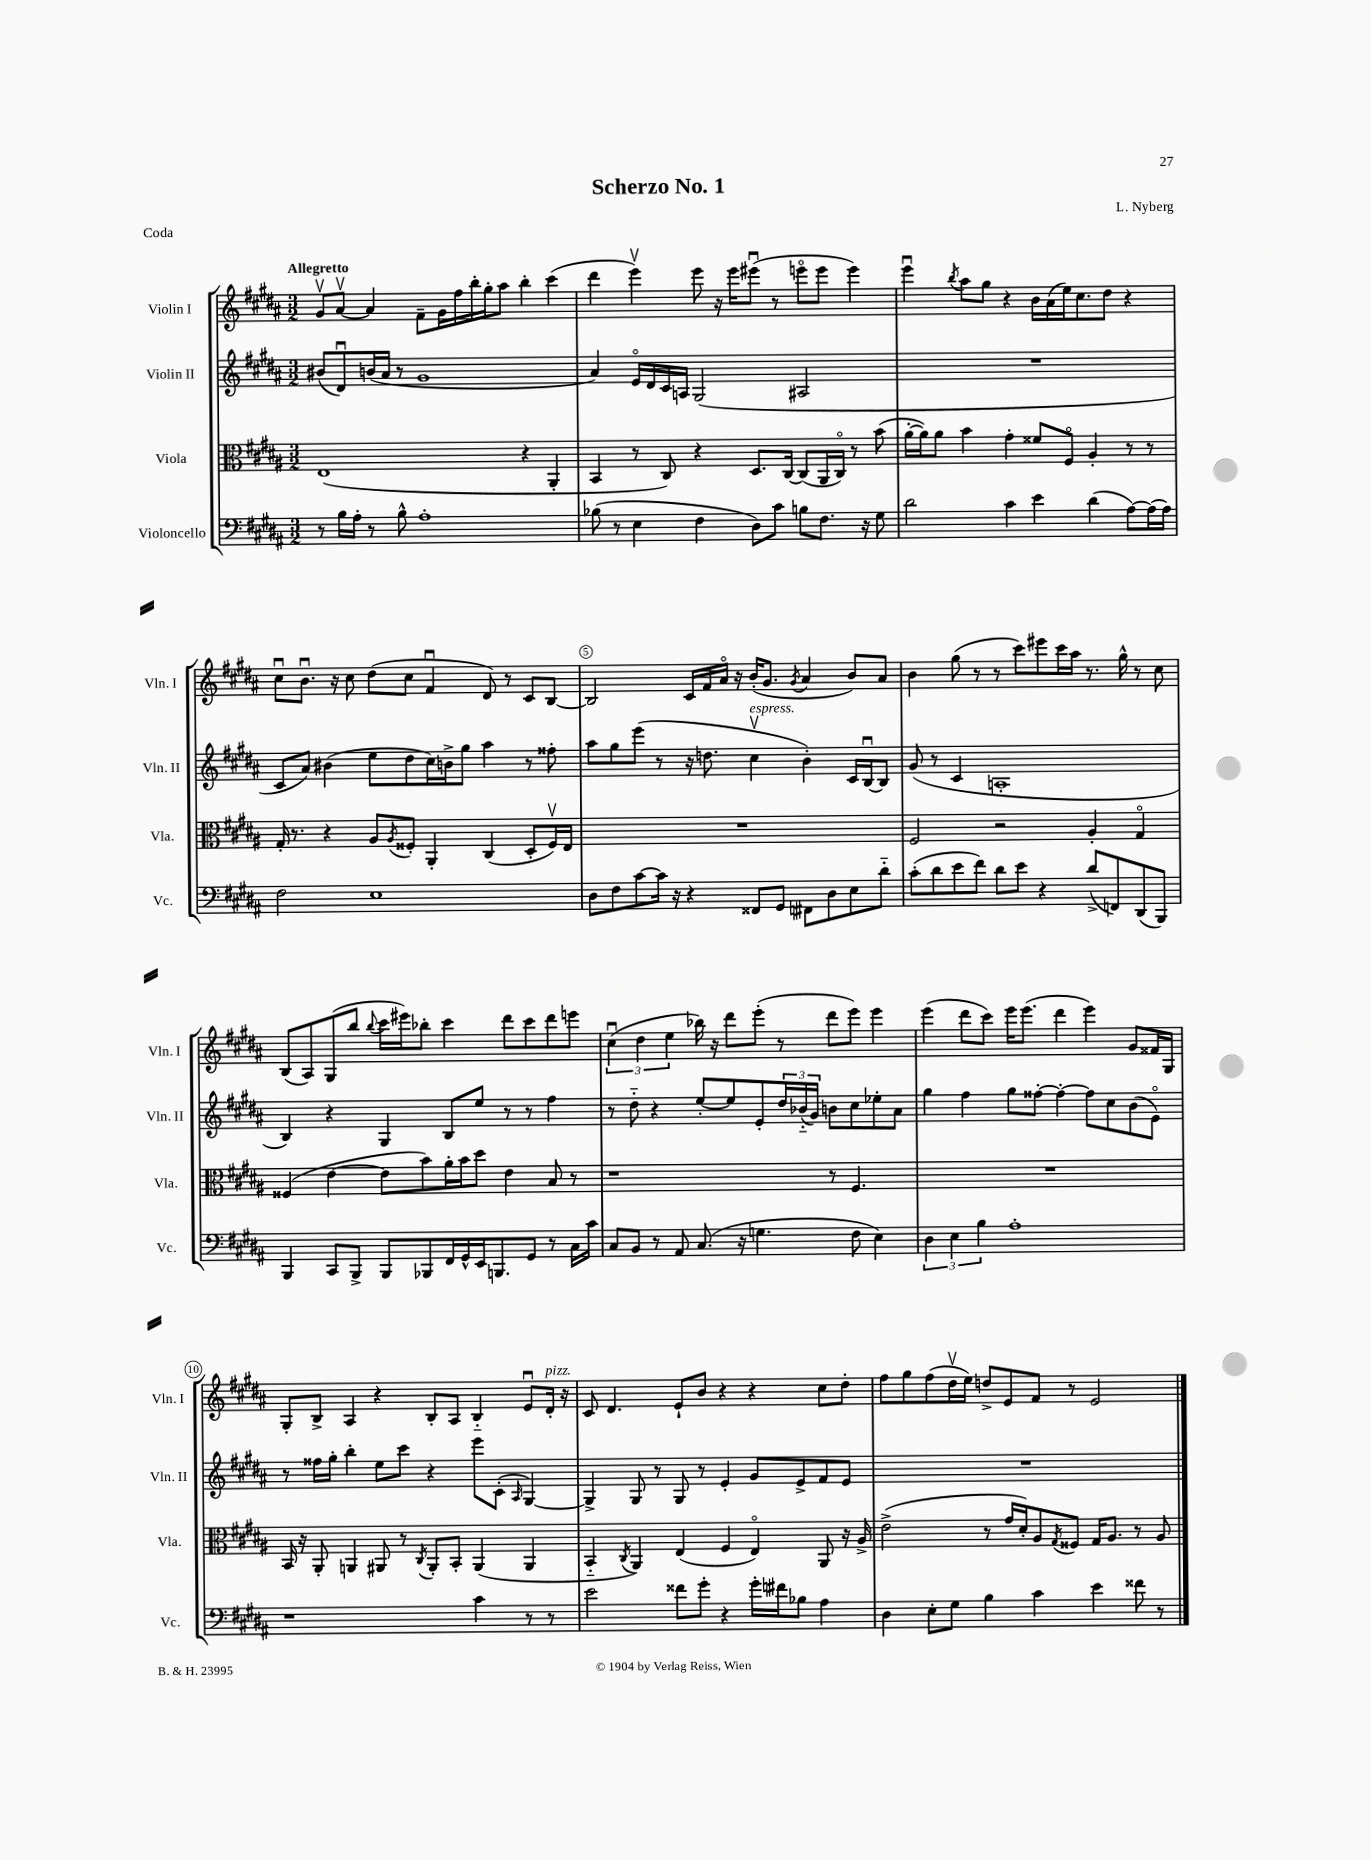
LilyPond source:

\header { title = "Scherzo No. 1" composer = "L. Nyberg" piece = "Coda" }
<<
\new StaffGroup <<
\new Staff = "s0" \with { instrumentName = "Violin I" shortInstrumentName = "Vln. I" } {
    \clef treble \key b \major \numericTimeSignature \time 3/2 \tempo "Allegretto"
    gis'8\upbow ais'8~\upbow ais'4 fis'8-- gis'16 fis''16 b''16-. gis''16-. ais''8 b''4-. cis'''4( |
    dis'''4 e'''4\upbow) e'''8 r16 e'''16 eis'''8\downbow( r8 e'''8\flageolet e'''8 e'''4) |
    e'''4\downbow \acciaccatura { b''8 } ais''8 gis''8 r4 b'16 ais'16( e''16) cis''8. dis''8 r4 |
    cis''8\downbow b'8.\downbow r16 cis''8 dis''8( cis''8 fis'4\downbow dis'8) r8 cis'8 b8~ |
    b2 cis'16 fis'16 ais'16\flageolet r16 b'16-.( gis'8. \acciaccatura { gis'8 } ais'4 b'8) ais'8 |
    b'4 gis''8( r8 r8 cis'''8) eis'''8 cis'''16 ais''16 r8. gis''16-^ r8 cis''8 |
    b8( ais8) gis8( b''8 \appoggiatura { b''8 } cis'''16 eis'''16) bes''8-. cis'''4 dis'''8 cis'''8 dis'''8 e'''8 |
    \tuplet 3/2 { cis''4\downbow( dis''4 e''4 } bes''16) r16 dis'''8 e'''8-.( r8 dis'''8 e'''8) e'''4 |
    e'''4( dis'''8 cis'''8) e'''16 e'''8.( dis'''4 e'''4) gis'8 fisis'16 gis16 |
    gis8-. b8-> ais4 r4 b8-. ais8 b4-_ e'8\downbow dis'16-.^\markup { \italic "pizz." } r16 |
    cis'8 dis'4. e'8-! b'8 r4 r4 cis''8 dis''8-. |
    fis''8 gis''8 fis''8( dis''16\upbow e''16) d''8-> e'8 fis'8 r8 e'2 \bar "|." |
}
\new Staff = "s1" \with { instrumentName = "Violin II" shortInstrumentName = "Vln. II" } {
    \clef treble \key b \major \numericTimeSignature \time 3/2
    bis'8( dis'8\downbow) b'16( ais'16 r8 gis'1 |
    ais'4) e'16\flageolet dis'16 cis'16 a16 gis2( ais2 |
    R1. |
    cis'8 ais'8) bis'4( e''8 dis''8 cis''16) b'16-> gis''8 ais''4 r8 fisis''8-. |
    ais''8 gis''8 e'''8( r8 r16 d''8. cis''4\upbow^\markup { \italic "espress." } b'4-.) cis'16 b16~\downbow b8 |
    gis'8( r8 cis'4 a1-. |
    b4) r4 gis4 b8 e''8 r8 r8 fis''4 |
    r8 dis''8-_ r4 e''8~-. e''8 e'8-. \tuplet 3/2 { dis''16 bes'16-_( gis'16) } b'8 cis''8 ees''8-. ais'8 |
    gis''4 fis''4 gis''8 fisis''8~-. fisis''4~-. fisis''8 cis''8 b'8( e'8\flageolet) |
    r8 fisis''16 gis''16-. b''4-. e''8 cis'''8 r4 e'''8 cis'8-.( \grace { ais16 } gis4~) |
    gis4-> gis8 r8 gis8 r8 e'4-. gis'8 e'8-> fis'8 e'8 |
    R1. \bar "|." |
}
\new Staff = "s2" \with { instrumentName = "Viola" shortInstrumentName = "Vla." } {
    \clef alto \key b \major \numericTimeSignature \time 3/2
    e1( r4 ais,4-. |
    b,4 r8 cis8) r4 dis8. cis16~ cis8( ais,16 cis16\flageolet) r8 b'8( |
    ais'16~-. ais'16) ais'8 b'4 gis'4-. fisis'8 fis8\flageolet ais4-. r8 r8 |
    gis16-. r8. r4 ais8 \acciaccatura { ais8 } fisis8-. ais,4-. cis4( dis8-. fisis16\upbow) e16 |
    R1. |
    fis2 r2 ais4-. gis4\flageolet |
    fisis4( e'4~ e'8 b'8) ais'16-. b'16 dis''8 e'4 b8 r8 |
    r1 r8 fis4. |
    R1. |
    b,16 r16 ais,8-. a,4 ais,8 r8 \acciaccatura { cis8 } ais,8-. b,8-. ais,4( ais,4 |
    b,4-_ \acciaccatura { cis8 } ais,4) e4( fis4 e4\flageolet) ais,8 r16 ais16-> |
    e'2->( r8 gis'16 dis'16-.) ais8 \acciaccatura { gis8 } fisis8 gis16 ais8. r8 ais8 \bar "|." |
}
\new Staff = "s3" \with { instrumentName = "Violoncello" shortInstrumentName = "Vc." } {
    \clef bass \key b \major \numericTimeSignature \time 3/2
    r8 b16 ais16-. r8 b8-^ ais1-. |
    bes8( r8 e4 fis4 dis8) cis'8 b8 fis8. r16 gis8 |
    dis'2 cis'4 e'4 dis'4( ais8~) ais16( ais16) |
    fis2 e1 |
    dis8 fis8 cis'8~ cis'16 r16 r4 fisis,8 gis,8 fis,8 dis8 e8 dis'8-_ |
    cis'8-.( dis'8 e'8 fis'8) dis'8 e'8 r4 dis'8->( f,8) dis,8( b,,8) |
    b,,4 cis,8 b,,8-> b,,8 bes,,8 fis,16 gis,16-^ e,16 b,,8. gis,8 r8 cis16 cis'16 |
    cis8 b,8 r8 ais,8 cis8.( r16 g4. fis8 e4) |
    \tuplet 3/2 { dis4 e4 b4 } ais1-. |
    r1 cis'4 r8 r8 |
    e'2 fisis'8 gis'8-. r4 gis'16-. fis'16 bes8 ais4 |
    dis4 e8-. gis8 b4 cis'4 e'4 fisis'8 r8 \bar "|." |
}
>>
>>
\layout { \context { \Score \override BarNumber.break-visibility = ##(#f #t #t) barNumberVisibility = #(every-nth-bar-number-visible 5) \override BarNumber.stencil = #(make-stencil-circler 0.1 0.3 ly:text-interface::print) } }
